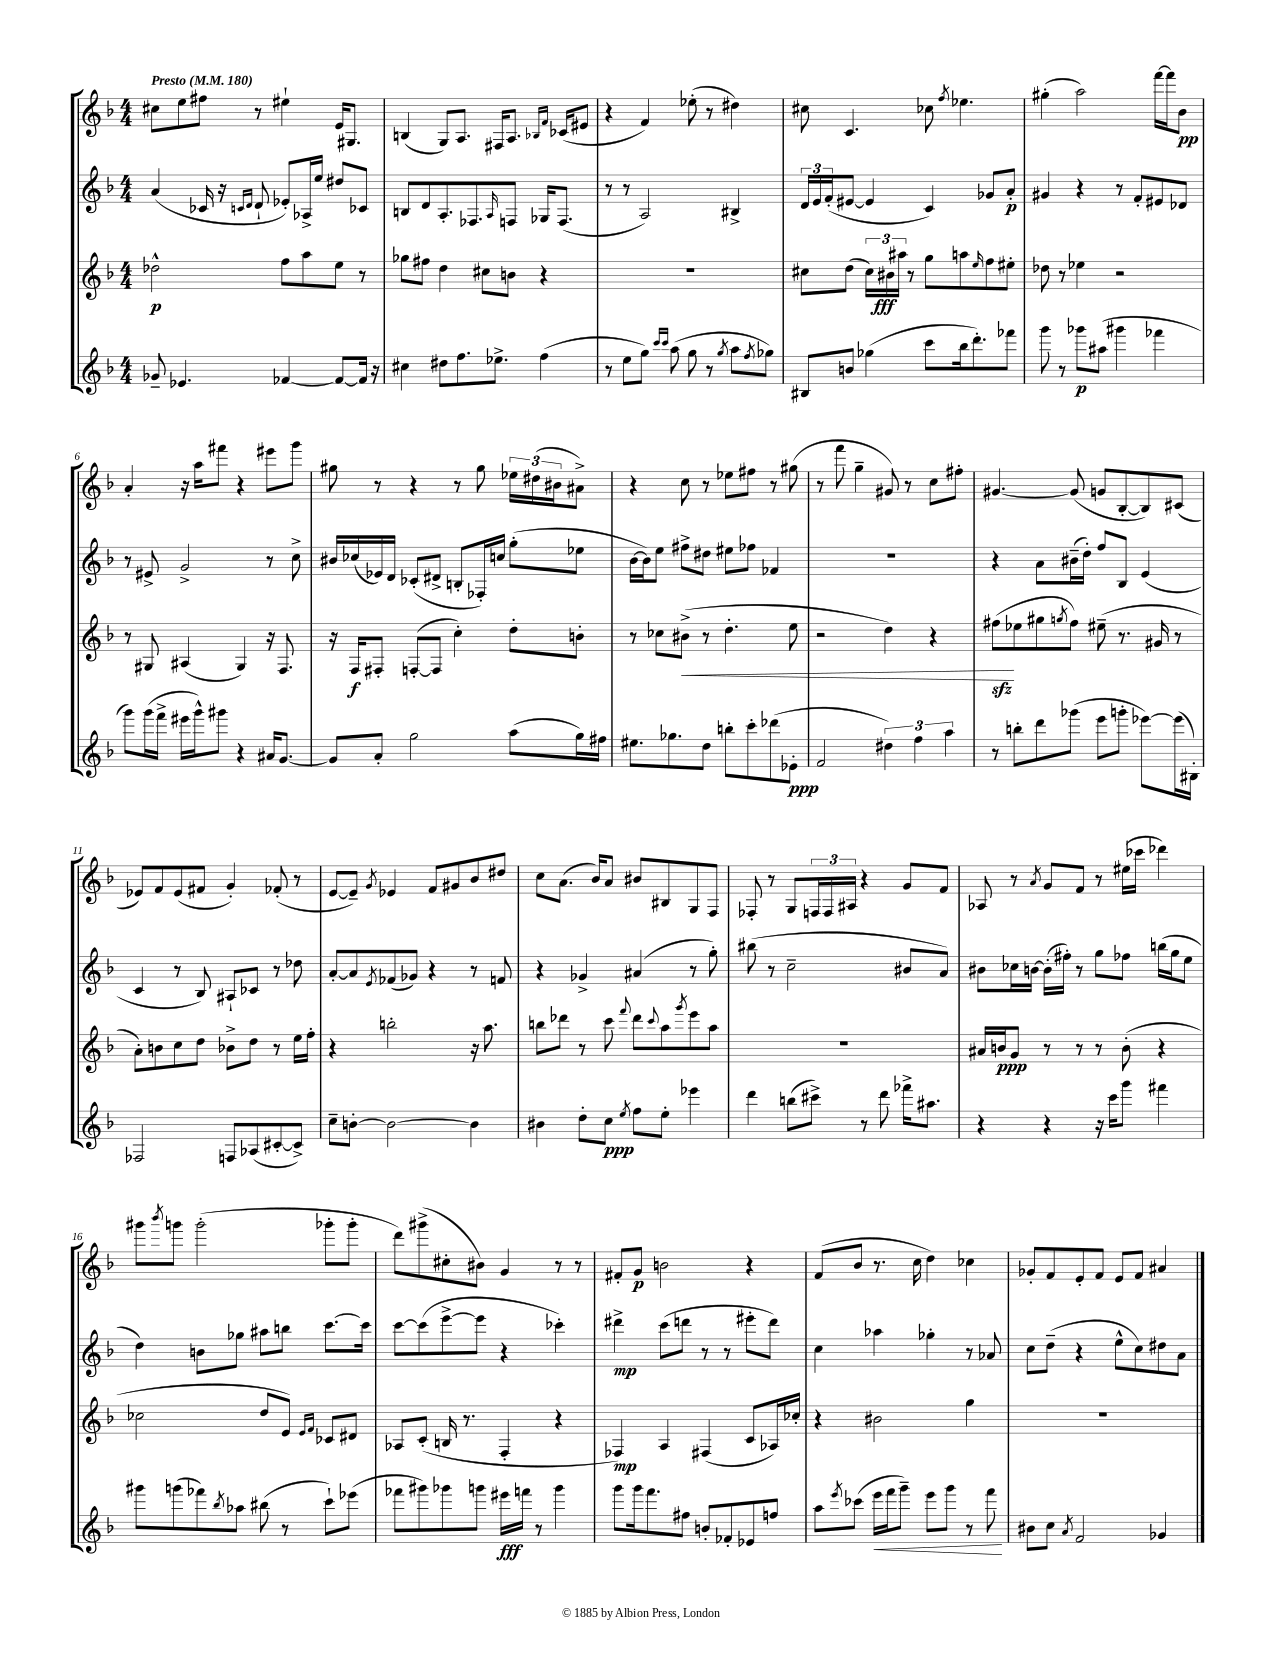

**kern	**kern	**kern	**kern
*staff4	*staff3	*staff2	*staff1
*clefG2	*clefG2	*clefG2	*clefG2
*k[b-]	*k[b-]	*k[b-]	*k[b-]
*M4/4	*M4/4	*M4/4	*M4/4
*MM180	*MM180	*MM180	*MM180
8g-~	2dd-^^	(4a	8cc#
4.e-	.	.	8ee
.	.	16c-	8ff#
.	.	16r	.
.	.	16qqc	.
.	.	16qqd	.
.	.	8d`	8r
[4f-	8ff	8e-')	4ee#`
.	8aa	16A-^	.
.	.	16ee	.
8f-_	8ee	8dd#	16e
.	.	.	8.G#
16f-]	8r	8c-	.
16r	.	.	.
=	=	=	=
4cc#	8gg-	8B	(4B
.	8ff#	8d	.
8dd#	4dd	8.A'	8G)
8.ff	.	.	8.A
.	.	8.F-	.
.	8cc#	.	.
8.ee-^	.	.	16F#
.	.	16qqA	.
.	8b	8F	8.A
(4ff	4r	16G-	.
.	.	.	16qqB-
.	.	.	16qqf
.	.	(8.F	(16c-
.	.	.	8e#
=	=	=	=
8r	1r	8r	4r
8ee	.	8r	.
8gg)	.	2A)	4f)
16qqccc	.	.	.
16qqccc	.	.	.
(8aa	.	.	.
8gg	.	.	(8ee-'
8r	.	.	8r
8qgg	.	.	.
8aa	.	4B#^	4dd#)
8qff	.	.	.
8gg-)	.	.	.
=	=	=	=
8B#	8cc#	24d	8cc#
.	.	24e	.
.	.	(24f'	.
8b	(8dd	[8e#	4.c
(4gg-	24cc#)	4e#]	.
.	24b#	.	.
.	24aa#	.	.
.	8r	.	.
8ccc	8gg	4c)	8cc-
.	.	.	8qff
16bb-	8aa	.	4.ee-
8.ddd')	.	.	.
.	16qqee	.	.
.	8ff	8g-	.
8fff-	8ee#'	8a'	.
=	=	=	=
8ggg	8dd-	4g#	(4gg#'
8r	8r	.	.
8ggg-	4ee-	4r	2aa)
(8aa#	.	.	.
4ggg#	2r	8r	.
.	.	8f'	.
4fff-	.	8e#	[16fff
.	.	.	16fff]
.	.	8d-	8b-
=	=	=	=
8ggg)	8r	8r	4a'
(16ggg	8G#	8e#^	.
16fff^	.	.	.
16eee#	(4A#	2g^	16r
16ggg^^)	.	.	16aa
8ggg#	.	.	8fff#
4r	4G#)	.	4r
16a#	16r	8r	8eee#
[8.g	8.F	.	.
.	.	8cc^	8ggg
=	=	=	=
8g]	16r	16b#	8gg#
.	16F	(16cc-	.
8a'	8F#'	16e-)	8r
.	.	16d	.
2gg	([8F'	(8c-'	4r
.	8F]	8d#^	.
.	4cc')	8B'	8r
.	.	16F-')	8gg#
.	.	16cc	.
(8aa	8dd'	(8gg'	24ee-
.	.	.	(24dd#
.	.	.	24b#
16gg)	8b'	8ee-	8a#^)
16ff#	.	.	.
=	=	=	=
8.ee#	8r	[16b-	4r
.	.	16b-])	.
.	8cc-	8ee	.
8.gg-	.	.	.
.	(8b#^	8ff#^	8cc
8dd	8r	8dd#	8r
8bb'	4.dd'	8ee#	8ee-
8ccc'	.	8ff-	8ff#
(8ddd-	.	4f-	8r
8e-'	8ee	.	(8gg#
=	=	=	=
2f	2r	1r	8r
.	.	.	8fff
.	.	.	4gg~
6dd#)	4dd)	.	8g#)
.	.	.	8r
6ff	.	.	.
.	4r	.	8cc
6aa	.	.	.
.	.	.	8ff#'
=	=	=	=
8r	(8ff#	4r	[4.g#
8bb'	8ee-	.	.
8ddd	8gg#	8a	.
.	8qgg	.	.
(8ggg-	8ff#)	(16b#~	(8g#]
.	.	16dd')	.
8eee	(8ee#~	8ff	8g
8ggg'	8.r	8B-	[8B-'
[8eee-)	.	(4e	8B-])
.	16g#	.	.
(16eee-]	8r	.	(8c#
16B#')	.	.	.
=	=	=	=
2F-	8a')	4c	8e-)
.	8b	.	8f
.	8cc	8r	(8e-
.	8dd	8B-)	8f#
8F	8b-^	8A#`	4g')
(8A-	8dd	8c-	.
[8c#'	8r	8r	(8f-'
8c#^])	16ee	8dd-	8r
.	16ff'	.	.
=	=	=	=
8cc~	4r	[8a'	[8e
[8b'	.	8a]	8e~])
.	.	8qe	8qg
2b_	2bb'	(8f-	4e-
.	.	8g-)	.
.	.	4r	8f
.	.	.	8g#
4b]	16r	8r	8b-
.	8.aa	.	.
.	.	8f	8dd#
=	=	=	=
4b#	8bb	4r	8cc
.	8ddd-	.	(8.a
8dd'	8r	4g-^	.
.	.	.	16b-)
8cc	8ccc	.	8a
8qee	8qqfff	.	.
8ff	8ddd-	(4a#	8b#
.	8qqccc	.	.
8ee'	8aa	.	8B#
.	8qggg	.	.
4eee-	8eee	8r	8G
.	8aa	8gg')	8F
=	=	=	=
4ddd	1r	(8bb#	8F-'
.	.	8r	8r
(8bb	.	2cc~	8G
8ccc#^)	.	.	24F
.	.	.	24F
.	.	.	24A#
8r	.	.	4r
8ddd	.	.	.
16fff-^	.	8b#	8g
8.aa#	.	.	.
.	.	8a)	8f
=	=	=	=
4r	16a#	8b#	8A-
.	16b	.	.
.	8g	16cc-	8r
.	.	[16b	.
.	.	.	8qa
4r	8r	(16b']	8g
.	.	16ff#')	.
.	8r	8r	8f
16r	8r	8gg	8r
16ccc	.	.	.
8ggg	(8b'	8ff-	(16ee#
.	.	.	16ccc-
4fff#	4r	(16bb	4ddd-)
.	.	16gg	.
.	.	8ee	.
=	=	=	=
8ggg#	2cc-	4dd)	8ggg#
.	.	.	8qbbb-
(8ggg	.	.	8ggg
8fff-)	.	8b	(2ggg'
8qbb-	.	.	.
8aa-	.	8gg-	.
(8bb#	8dd	8aa#	.
8r	8e)	8bb	.
.	16qqe	.	.
.	16qqf	.	.
8ccc`)	8c-	[8.ccc	8ggg-'
(8eee-	8d#	.	8ggg-'
.	.	16ccc]	.
=	=	=	=
8fff-	8A-	[8ccc	8ddd)
8ggg#)	(8c'	(8ccc]	(8ggg#^
8ggg-	16B	[8eee^	8cc#'
.	8.r	.	.
8ggg	.	8eee]	8b#)
16eee#	4F'	4r	4g
16fff	.	.	.
8r	.	.	.
4ggg	4r	4ccc-')	8r
.	.	.	8r
=	=	=	=
8ggg	4F-)	4ddd#^	8f#'
16ggg	.	.	8g
8.fff	.	.	.
.	4A	(8ccc	2b
8ff#	.	8ddd	.
8b'	(4F#	8r	.
8f-'	.	8r	.
8e-	8c	8eee#'	4r
8ff	16A-)	8ddd)	.
.	16cc-'	.	.
=	=	=	=
8aa	4r	4cc	(8f
8qeee	.	.	.
(8ccc-	.	.	8b-
16eee	2b#	4aa-	8.r
16fff	.	.	.
8ggg~)	.	.	.
.	.	.	16cc
8eee	.	4gg-'	4dd)
8ggg	.	.	.
8r	4gg	8r	4cc-
8fff	.	8a-	.
=	=	=	=
8b#	1r	8cc	8g-'
8cc	.	(8dd~	8f
8qa	.	.	.
2f	.	4r	8e'
.	.	.	8f
.	.	8ee^^	8e
.	.	8cc)	8f
4g-	.	8dd#	4a#
.	.	8a	.
==	==	==	==
*-	*-	*-	*-
